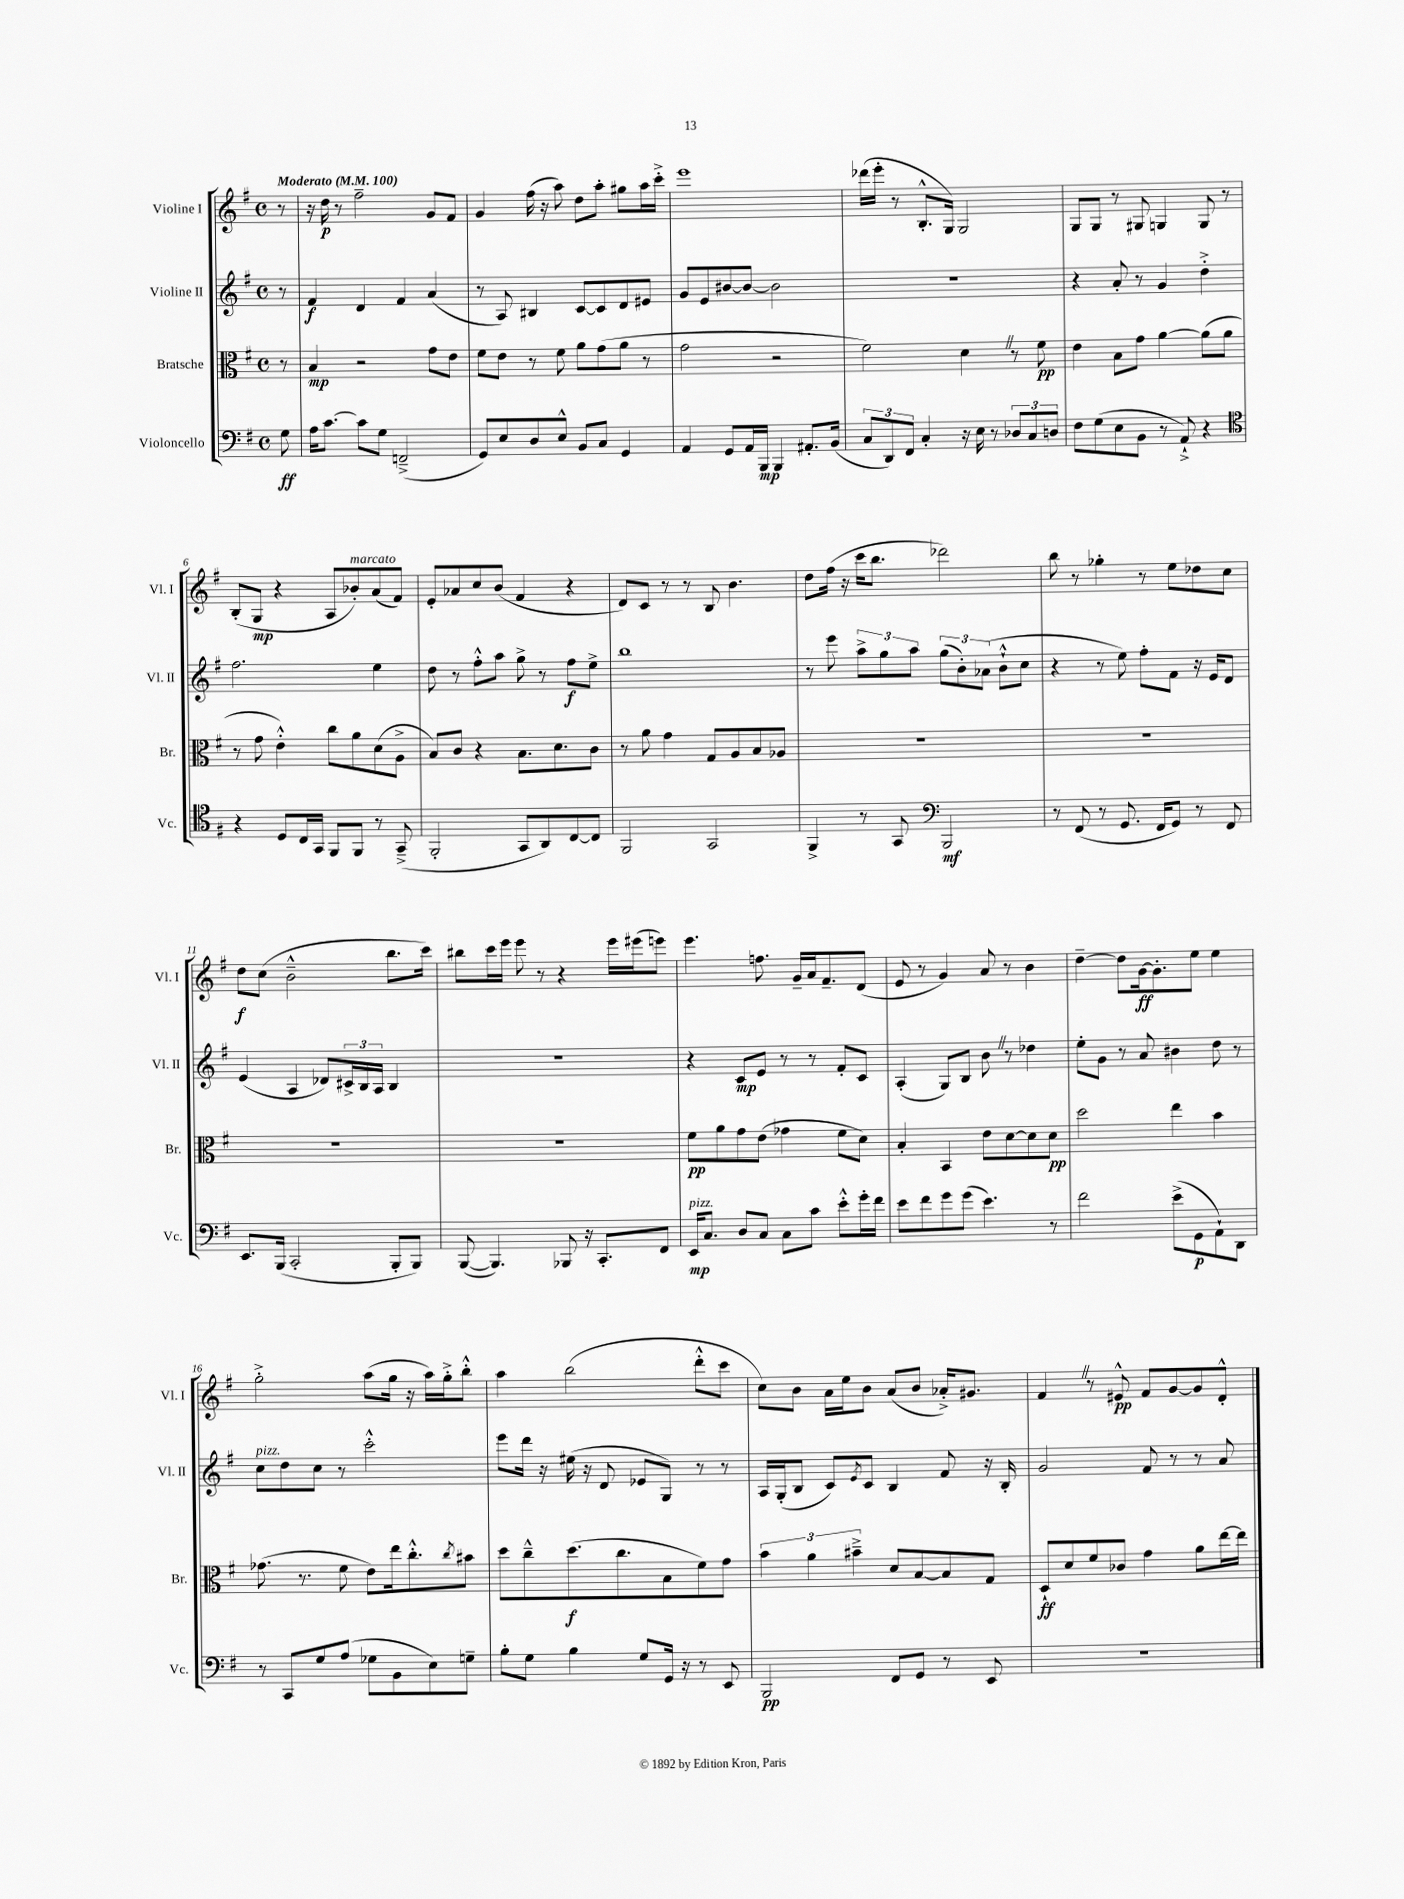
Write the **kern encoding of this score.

**kern	**kern	**kern	**kern
*staff4	*staff3	*staff2	*staff1
*clefF4	*clefC3	*clefG2	*clefG2
*k[f#]	*k[f#]	*k[f#]	*k[f#]
*M4/4	*M4/4	*M4/4	*M4/4
*met(c)	*met(c)	*met(c)	*met(c)
*MM100	*MM100	*MM100	*MM100
8G\	8r	8r	8r
=	=	=	=
16A\LK	4B/	4f#/	16r
[8.c\J	.	.	16dd\
.	.	.	8r
8c\]L	2r	4d/	2ff#~\
8G\J	.	.	.
(2FF~^/	.	4f#/	.
.	8g\L	(4a/	8g/L
.	8e\J	.	8f#/J
=	=	=	=
8GG/L)	8f#\L	8r	4g/
8E/	8e\J	8A/)	.
8D/	8r	4B#/	(16ff#\
.	.	.	16r
8E^^/J	8f#\	.	8aa\)
8BB/L	8a\L	[8c/L	8dd\L
8C/J	(8g\	8c/]	8aa'\J
4GG/	8a\J	8d/	8gg#\L
.	8r	8e#/J	16aa\L
.	.	.	16ccc'^\JJ
=	=	=	=
4AA/	2g\	8g/L	1eee
.	.	8e/	.
8GG/L	.	[8b#/	.
16AA/L	.	8b#/_J	.
16BBB/JJ	.	.	.
4BBB/	2r	2b#\]	.
8.AA#'/L	.	.	.
(16BB/Jk	.	.	.
=	=	=	=
12C/L	2f#\)	1r	(16ddd-\LL
.	.	.	16eee'\JJ
12DD/)	.	.	.
.	.	.	8r
12FF#/J	.	.	.
4C'/	.	.	8.B'^^/L
.	.	.	16G/Jk)
16r	4d\	.	2G/
16E\	.	.	.
8r	.	.	.
12D-/L	8r	.	.
12C/	.	.	.
.	8f#\	.	.
12D/J	.	.	.
=	=	=	=
8F#\L	4e\	4r	8G/L
(8G\	.	.	8G/J
8E\	8B\L	8a'/	8r
8BB\J	8g\J	8r	8G#/
8r	[4a\	4g/	4G/
8AA`^/)	.	.	.
4r	(8a\]L	4dd'^\	8G/
.	8a\J	.	8r
=	=	=	=
*clefC4	*	*	*
4r	8r	2.ff#\	(8B'/L
.	8g\	.	8G/J
8D/L	4e'^^\)	.	4r
16C/L	.	.	.
16GG/JJ	.	.	.
8FF#/L	8cc\L	.	8A/L
8FF#/J	8a\	.	8b-'/)
8r	(8d\	4ee\	(8a/
(8GG~^/	8A^\J	.	8f#/J)
=	=	=	=
2FF#'/	8B/L)	8dd\	8e'/L
.	8c/J	8r	8a-/
.	4r	8ff#'^^\L	8cc/
.	.	8aa\J	(8b/J
8GG/L	8.B\L	8gg^\	4f#/
8AA/)	.	8r	.
.	8.d\	.	.
[8C/	.	8ff#\L	4r
8C/]J	8c\J	8ee^\J	.
=	=	=	=
2FF#/	8r	1bb	8d/L)
.	8a\	.	8c/J
.	4g\	.	8r
.	.	.	8r
2GG/	8G/L	.	8B/
.	8A/	.	4.b\
.	8B/	.	.
.	8A-/J	.	.
=	=	=	=
4FF#^/	1r	8r	8dd\L
.	.	8eee\	(16ff#\Jk
.	.	.	16r
8r	.	12aa^\L	16ccc\LK
.	.	.	8.bb\J
.	.	12gg\	.
8GG/	.	.	.
.	.	12aa\J	.
*clefF4	*	*	*
2BBB/	.	(12gg\L	2ddd-\)
.	.	12b'\)	.
.	.	(12a-\J	.
.	.	8b`^^\L	.
.	.	8cc\J	.
=	=	=	=
8r	1r	4r	8bb\
(8FF#/	.	.	8r
8r	.	8r	4gg-'\
8.GG/	.	8ee\)	.
.	.	8ff#'\L	8r
16FF#/LK	.	.	.
8GG/J)	.	8f#\J	8ee\L
8r	.	16r	8dd-\
.	.	16e/LK	.
8FF#/	.	8d/J	8cc\J
=	=	=	=
8.EE/L	1r	(4e/	8dd\L
.	.	.	(8cc\J
(16BBB/Jk	.	.	.
2CC'/	.	4A/	2b~^^\
.	.	8d-/L)	.
.	.	24c#^/L	.
.	.	24B/	.
.	.	24A/JJ	.
8BBB'/L	.	4B/	8.bb\L
8BBB/J)	.	.	.
.	.	.	16ccc\Jk)
=	=	=	=
([8BBB/	1r	1r	8bb#\L
4.BBB/])	.	.	16ccc\L
.	.	.	16eee\JJ
.	.	.	8eee\
.	.	.	8r
8BBB-/	.	.	4r
16r	.	.	.
8.CC'/L	.	.	.
.	.	.	16eee\LL
.	.	.	(16eee#\J
8FF#/J	.	.	8eee\J)
=	=	=	=
16EE/LK	8f#\L	4r	4.eee\
8.C/J	.	.	.
.	8a\	.	.
8D/L	8g\	8c/L	.
8C/J	(8e\J	8e/J	8.ff\
8C\L	4g-\	8r	.
.	.	.	16g~/LL
8c\J	.	8r	16a/J
.	.	.	8.f#~/
8e'^^\L	8f#\L	8f#'/L	.
16g'\L	8d\J)	8c/J	(8d/J
16f#\JJ	.	.	.
=	=	=	=
8e\L	4B'/	(4A'/	8e/
8f#\	.	.	8r
8g\	4BB/	8G/L)	4g/)
(8g\J	.	8B/J	.
4.e\)	8e\L	8b\	8a/
.	[8d\	8r	8r
.	8d\]	4dd-\	4b\
8r	8d\J	.	.
=	=	=	=
2f#\	2dd\	8ee'\L	[4dd~\
.	.	8g\J	.
.	.	8r	8dd\]L
.	.	8a/	[16g\k
.	.	.	8.g'\]
(8e^\L	4ee\	4b#\	.
8GG\	.	.	8ee\J
8AA`\)	4b\	8dd\	4ee\
8DD\J	.	8r	.
=	=	=	=
8r	(8.g-\	8cc\L	2gg'^\
8CC/L	.	8dd\	.
.	8.r	.	.
8G/	.	8cc\J	.
(8A/J	8f#\	8r	.
8G-\L	8e\L)	2ccc'^^\	(8aa\L
8BB\	16ee\k	.	16gg\Jk
.	8.cc'^^\	.	16r
8E\)	.	.	16aa\LL)
.	.	.	16gg'^\J
.	8qcc/	.	.
8G~\J	8b#\J	.	8bb'^^\J
=	=	=	=
8B'\L	8dd\L	8eee\L	4aa\
8G\J	8cc~^^\	16ddd\Jk	.
.	.	16r	.
4B\	(8.dd\	(16ee#\	(2bb\
.	.	16r	.
.	.	8d/	.
.	8.cc\	.	.
8G/L	.	8e-/L	.
16GG/Jk	8B\	8G/J)	.
16r	.	.	.
8r	8f#\)	8r	8ddd'^^\L
8EE/	8g\J	8r	8ccc\J
=	=	=	=
2BBB/	6b\	16A/LL	8cc\L)
.	.	(16G'/J	.
.	.	8B/J	8b\J
.	6a\	.	.
.	.	8c/L)	16a\LL
.	.	.	16ee\J
.	6b#~^\	.	.
.	.	8qe/	.
.	.	8c/J	8b\J
8FF#/L	8d/L	4B/	(8a/L
8GG/J	[8B/	.	8b/J
8r	8B/]	8f#/	16a-'^/LK)
.	.	.	8.g#/J
8EE/	8G/J	16r	.
.	.	16B'/	.
=	=	=	=
1r	8D`/L	2g/	4f#/
.	8d/	.	.
.	8f#/	.	8r
.	8c-/J	.	8e#^^/
.	4g\	8f#/	8f#/L
.	.	8r	[8g/
.	8a\L	8r	8g/]
.	[16ee\L	8a/	8d'^^/J
.	16ee\]JJ	.	.
==	==	==	==
*-	*-	*-	*-
